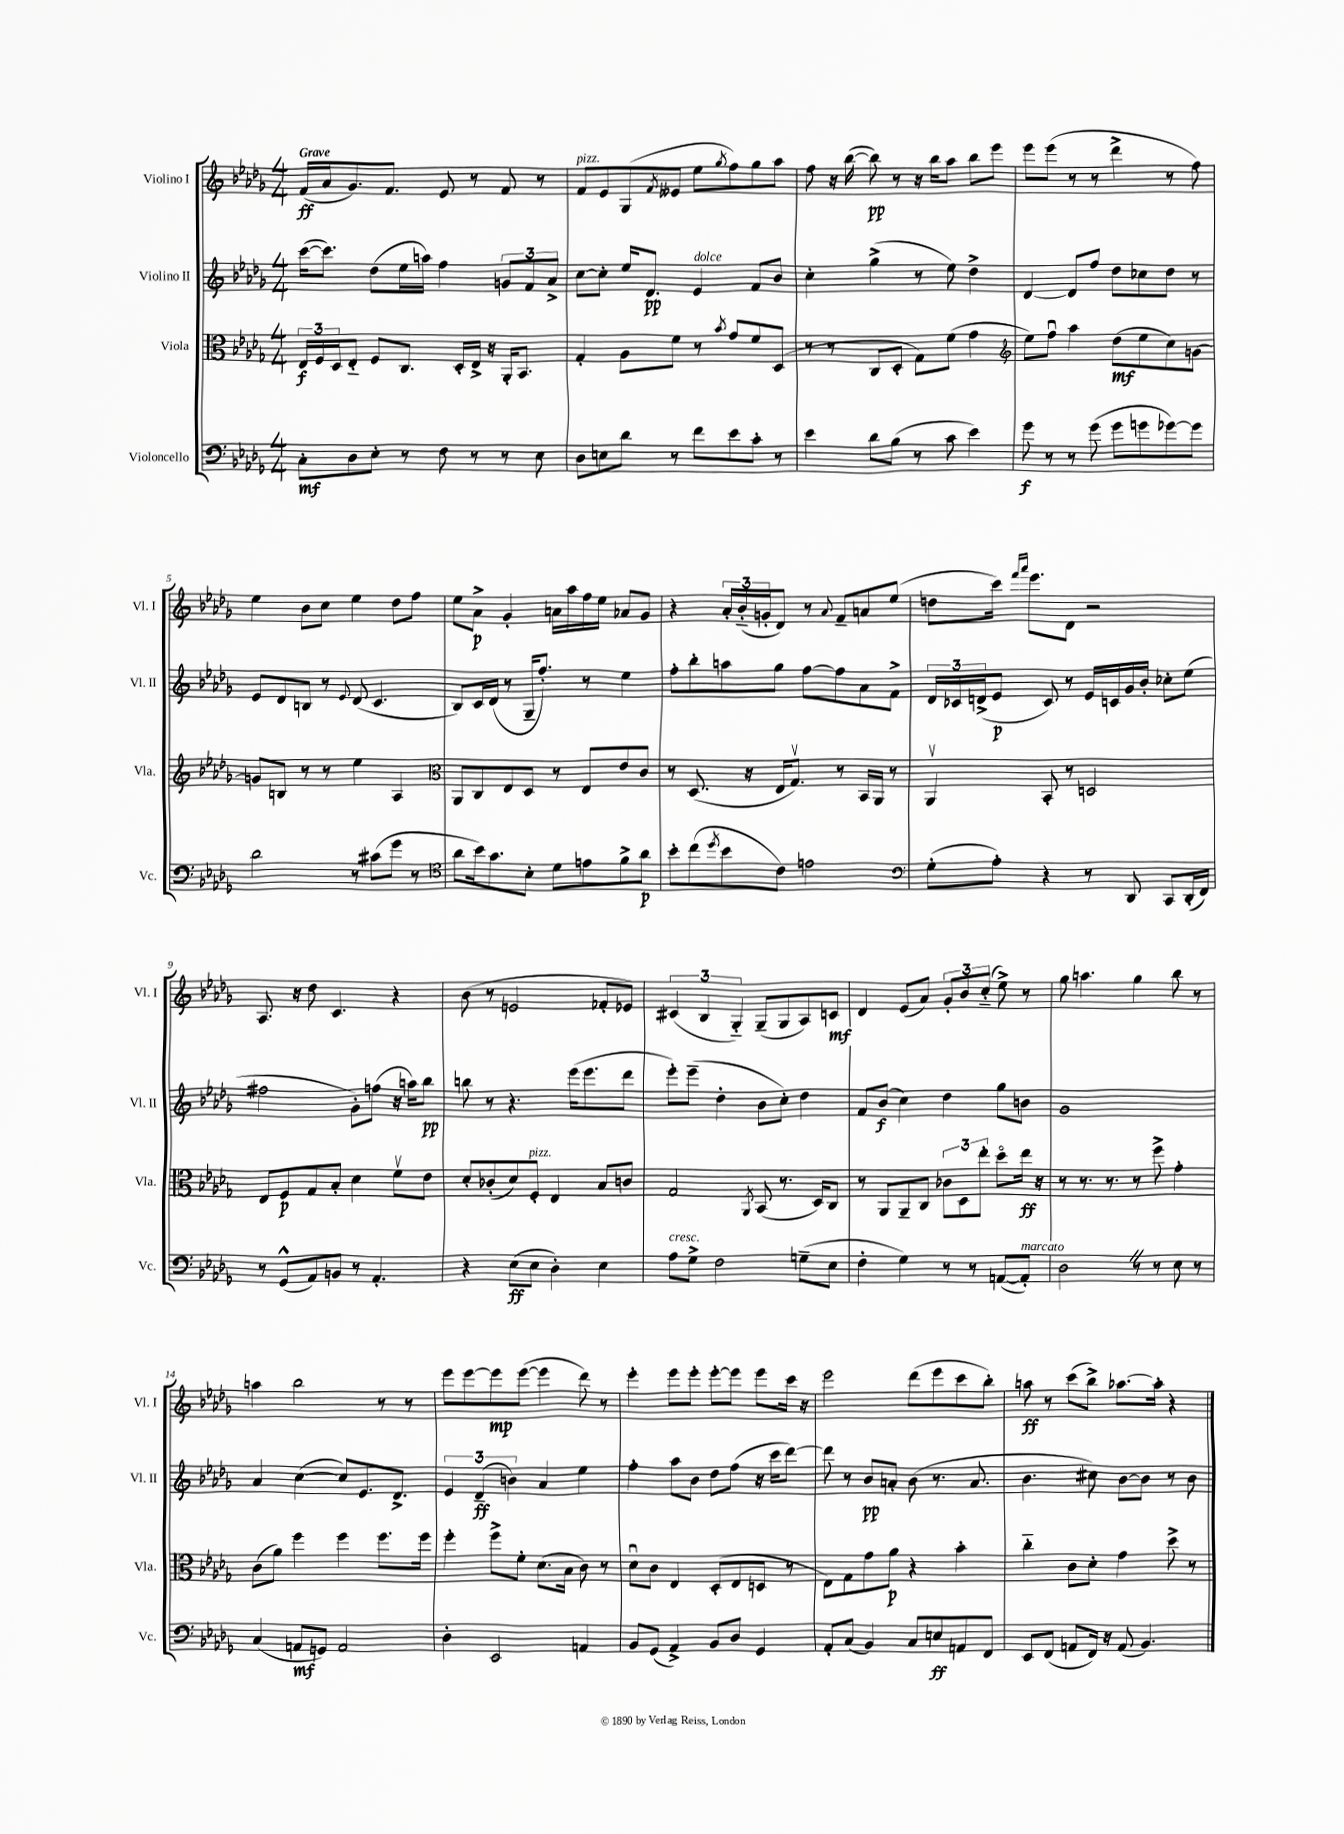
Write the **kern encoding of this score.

**kern	**kern	**kern	**kern
*staff4	*staff3	*staff2	*staff1
*clefF4	*clefC3	*clefG2	*clefG2
*k[b-e-a-d-g-]	*k[b-e-a-d-g-]	*k[b-e-a-d-g-]	*k[b-e-a-d-g-]
*M4/4	*M4/4	*M4/4	*M4/4
8C'\L	24E-/LL	([16ccc\LK	(16f/LL
.	24F/	.	.
.	.	8.ccc\]J)	16a-/J
.	24D-/J	.	.
8D-\	8E-'~/J	.	8.g-/)
8E-'\J	8F/L	(8dd-\L	.
.	.	.	8.f/J
8r	8.C/J	16ee-\L	.
.	.	16aa\JJ)	.
8F\	.	4ff\	8e-/
.	16D-'/LL	.	.
8r	16E-^/JJ	.	8r
.	16r	.	.
8r	16AA-'/LK	12g/L	8f/
.	8.BB-/J	.	.
.	.	12f/	.
8E-\	.	.	8r
.	.	12a-^/J	.
=	=	=	=
8D-\L	4G-'/	[8cc\L	8f/L
8E\	.	8cc'\]J	8e-/
8d-\J	8A-\L	16ee-/LK	(8G-/
.	.	8.d-/J	.
.	.	.	8qf/
8r	8f\J	.	8e--/J
8f\L	8r	4e-/	8ee-\L
.	8qb-/	.	8qgg-/
8e-\	8g-/L	.	8ff\)
8c'\J	8f/	8f/L	8gg-\
8r	(8D-/J	8b-/J	8aa-\J
=	=	=	=
4e-\	8r	4cc'\	8ff\
.	8r	.	16r
.	.	.	([16bb-\
8d-\L	8C/L	(4gg-^\	8bb-\])
(8B-\J	8D-'/J	.	8r
8r	8G-\L)	8r	16r
.	.	.	16bb-\LK
8c\	(8f\J	8ee-\)	8aa-\J
4e-\)	4g-\	4dd-^\	8bb-\L
.	.	.	8eee-\J
=	=	=	=
*	*clefG2	*	*
8g-\	8ee-\L)	[4d-/	8eee-\L
8r	8ffu\J	.	(8eee-\J
8r	4aa-\	8d-/]L	8r
(8g-\	.	8ff/J	8r
8g-\L	(8dd-\L	8dd-\L	4ddd-^\
8g\	8ee-\	8cc-\	.
[8g-\)	8cc\)	8dd-\J	8r
8g-\]J	[8g\J	8r	8ff\)
=	=	=	=
2d-\	8g/]L	8e-/L	4ee-\
.	8B/J	8d-/	.
.	8r	8B/J	8b-\L
.	8r	8r	8cc\J
.	.	8qqe-/	.
8r	4ee-\	(8d-/	4ee-\
(8c#\L	.	4.c/	.
8g-\J	4A-/	.	8dd-\L
8r	.	.	8ff\J
=	=	=	=
*clefC4	*clefC3	*	*
8a-\L	8AA-/L	8B-/L)	8ee-\L
16b-\k)	8C/	16c/L	8a-^\J
8.g-\	.	(16d-/JJ	.
.	8E-/	8r	4g-'/
8B-'\J	8D-/J	16G-~/LK	.
.	.	8.ff'/J)	.
8d-\L	8r	.	16a\LL
.	.	.	16aa-\
8e\	8E-/L	8r	16ff\
.	.	.	16ee-\JJ
8f^\	8e-/	4ee-\	8a-/L
8a-\J	8c/J	.	8g-/J
=	=	=	=
8b-'\L	8r	8ff'\L	4r
(8cc\	(8.D-/	8bb-'\	.
8qdd-/	.	.	.
8b-\	.	8aa\	24a-'/LL
.	.	.	(24b-'~/
.	16r	.	.
.	.	.	24g'/J
8c\J)	16E-/LK	8gg-\J	8d-/J)
.	8.G-v/J)	.	.
2e\	.	[8ff\L	8r
.	.	.	8qqa-/
.	8r	8ff\]	8f~/L
.	16BB-/LL	8a-\	8a/
.	16AA-/JJ	.	.
.	8r	8f^\J	(8ee-/J
=	=	=	=
*clefF4	*	*	*
(8G-'\L	4AA-v/	24d-/LL	8dd\L
.	.	24c-/	.
.	.	(24d^/J	.
8A-'\J)	.	8e-/J	16ccc\Jk)
.	.	.	16qqfff/LL
.	.	.	16qqaaa-/JJ
.	.	.	8.eee-\L
4r	8BB-'/	8c-/)	.
.	8r	8r	8d-\J
8r	2D/	16e-/LL	2r
.	.	16c/	.
8DD-/	.	16g-/	.
.	.	16b-'/JJ	.
8CC/L	.	8cc-'\L	.
(16DD-'/L	.	(8ee-\J	.
16FF/JJ)	.	.	.
=	=	=	=
8r	8E-/L	2ff#\	8.A-/
(8GG-^^/L	8F/	.	.
.	.	.	16r
8AA-/)	8G-/	.	8dd-\
8BB/J	8B-'/J	.	4.c/
8r	4d-\	8g-'\L)	.
4.AA-'/	.	(8ff\J	.
.	8fv\L	16r	4r
.	.	16aa\LK)	.
.	8e-\J	8bb-\J	.
=	=	=	=
4r	8d-'/L	8bb\	(8b-\
.	(8c-'/	8r	8r
(8E-\L	8d-/)	4.r	2e/
8E-\J	8F'/J	.	.
4D-'\)	4E-/	.	.
.	.	(16eee-\LK	.
.	.	8.eee-\	.
4E-\	8B-/L	.	8f-'/L
.	8c/J	8ddd-\J	8e-/J)
=	=	=	=
8A-\L	2G-/	8eee-'\L)	(6c#/
8G-^\J	.	(8eee-~\J	.
.	.	.	6B-/
2F\	.	4dd-'\	.
.	.	.	6G-'~/)
.	8qAA-/	.	.
.	(8BB-/	8b-\L	(8G-~/L
.	8.r	8cc'\J)	8G-/
(8G~\L	.	4dd-\	8A-/)
.	16D-/LK)	.	.
8E-\J	8C/J	.	8c/J
=	=	=	=
4F'\	8r	8f/L	4d-/
.	8AA-/L	(8b-/J	.
4G-\)	8AA-~/	4cc\)	(8e-/L
.	8C/J	.	8a-/J)
8r	12c-\L	4dd-\	12g-'/L
.	12D-\	.	12b-/
8r	.	.	.
.	12ee-'\J	.	(12cc'~/J
([8AA/L	8dd-o\L	8gg-\L	8ee-^\)
8AA'/]J)	16ee-\Jk	8b\J	8r
.	16r	.	.
=	=	=	=
2D-\	8r	1g-	8gg-\
.	8.r	.	4.aa\
.	8.r	.	.
8r	8r	.	4gg-\
8r	8ff^\	.	.
8E-\	4g-'\	.	8bb-\
8r	.	.	8r
=	=	=	=
(4C/	(8c\L	4a-/	4aa\
.	8a-\J)	.	.
8AA/L	4ff\	([4cc\	2bb-\
8GG/J)	.	.	.
2AA/	4ff\	8cc/]L)	.
.	.	8.e-/	.
.	8.ff\L	.	8r
.	.	8.d-^/J	.
.	.	.	8r
.	16ff\Jk	.	.
=	=	=	=
4D-'\	4ff'\	6e-/	8eee-\L
.	.	.	[8eee-\
.	.	(6d-~/	.
2EE-/	8ff^\L	.	8eee-\]
.	.	6b\)	.
.	8f'\J	.	([8eee-\J
.	(8.d-\L	4a-/	4eee-\]
.	16B-\Jk	.	.
4AA/	8c\)	4ee-\	8ddd-\)
.	8r	.	8r
=	=	=	=
8BB-/L	8d-u\L	4ff'\	4eee-'\
(8GG-/J	8c\J	.	.
4AA-^/)	4E-/	8aa-\L	8eee-\L
.	.	8b-\J	8eee-'\J
8BB-/L	(8D-'/L	8dd-\L	[8eee-'\L
8D-/J	8E-/	(8ff\J	8eee-\]J
4GG-/	8D/J	16r	8eee-\L
.	.	16ccc\LK	.
.	8r	[8ddd-\J)	16ccc\Jk
.	.	.	16r
=	=	=	=
8AA-'/L	8E-\L)	8ddd-\]	2eee-\
(8C/J	8G-\	8r	.
4BB-/)	8g-\	8b-/L	.
.	8a-\J	8a'/J	.
8C/L	4r	(8b-\	(8ddd-\L
8E/	.	8.r	8eee-\
8AA/	4b-'\	.	8ccc\
.	.	8.a/	.
8FF/J	.	.	8bb-'\J)
=	=	=	=
8EE-/L	4cc'~\	4.b-\	8aa\
(8FF/J	.	.	8r
8AA/L	8c\L	.	(8ccc\L
16FF/Jk)	8d-'\J	8cc#\)	8bb-^\J)
16r	.	.	.
(8AA/	4g-\	[8b-\L	[8.aa-\L
4.BB-/)	.	8b-\]J	.
.	.	.	16aa-'\]Jk
.	8dd-^\	8r	4r
.	8r	8b-\	.
==	==	==	==
*-	*-	*-	*-
